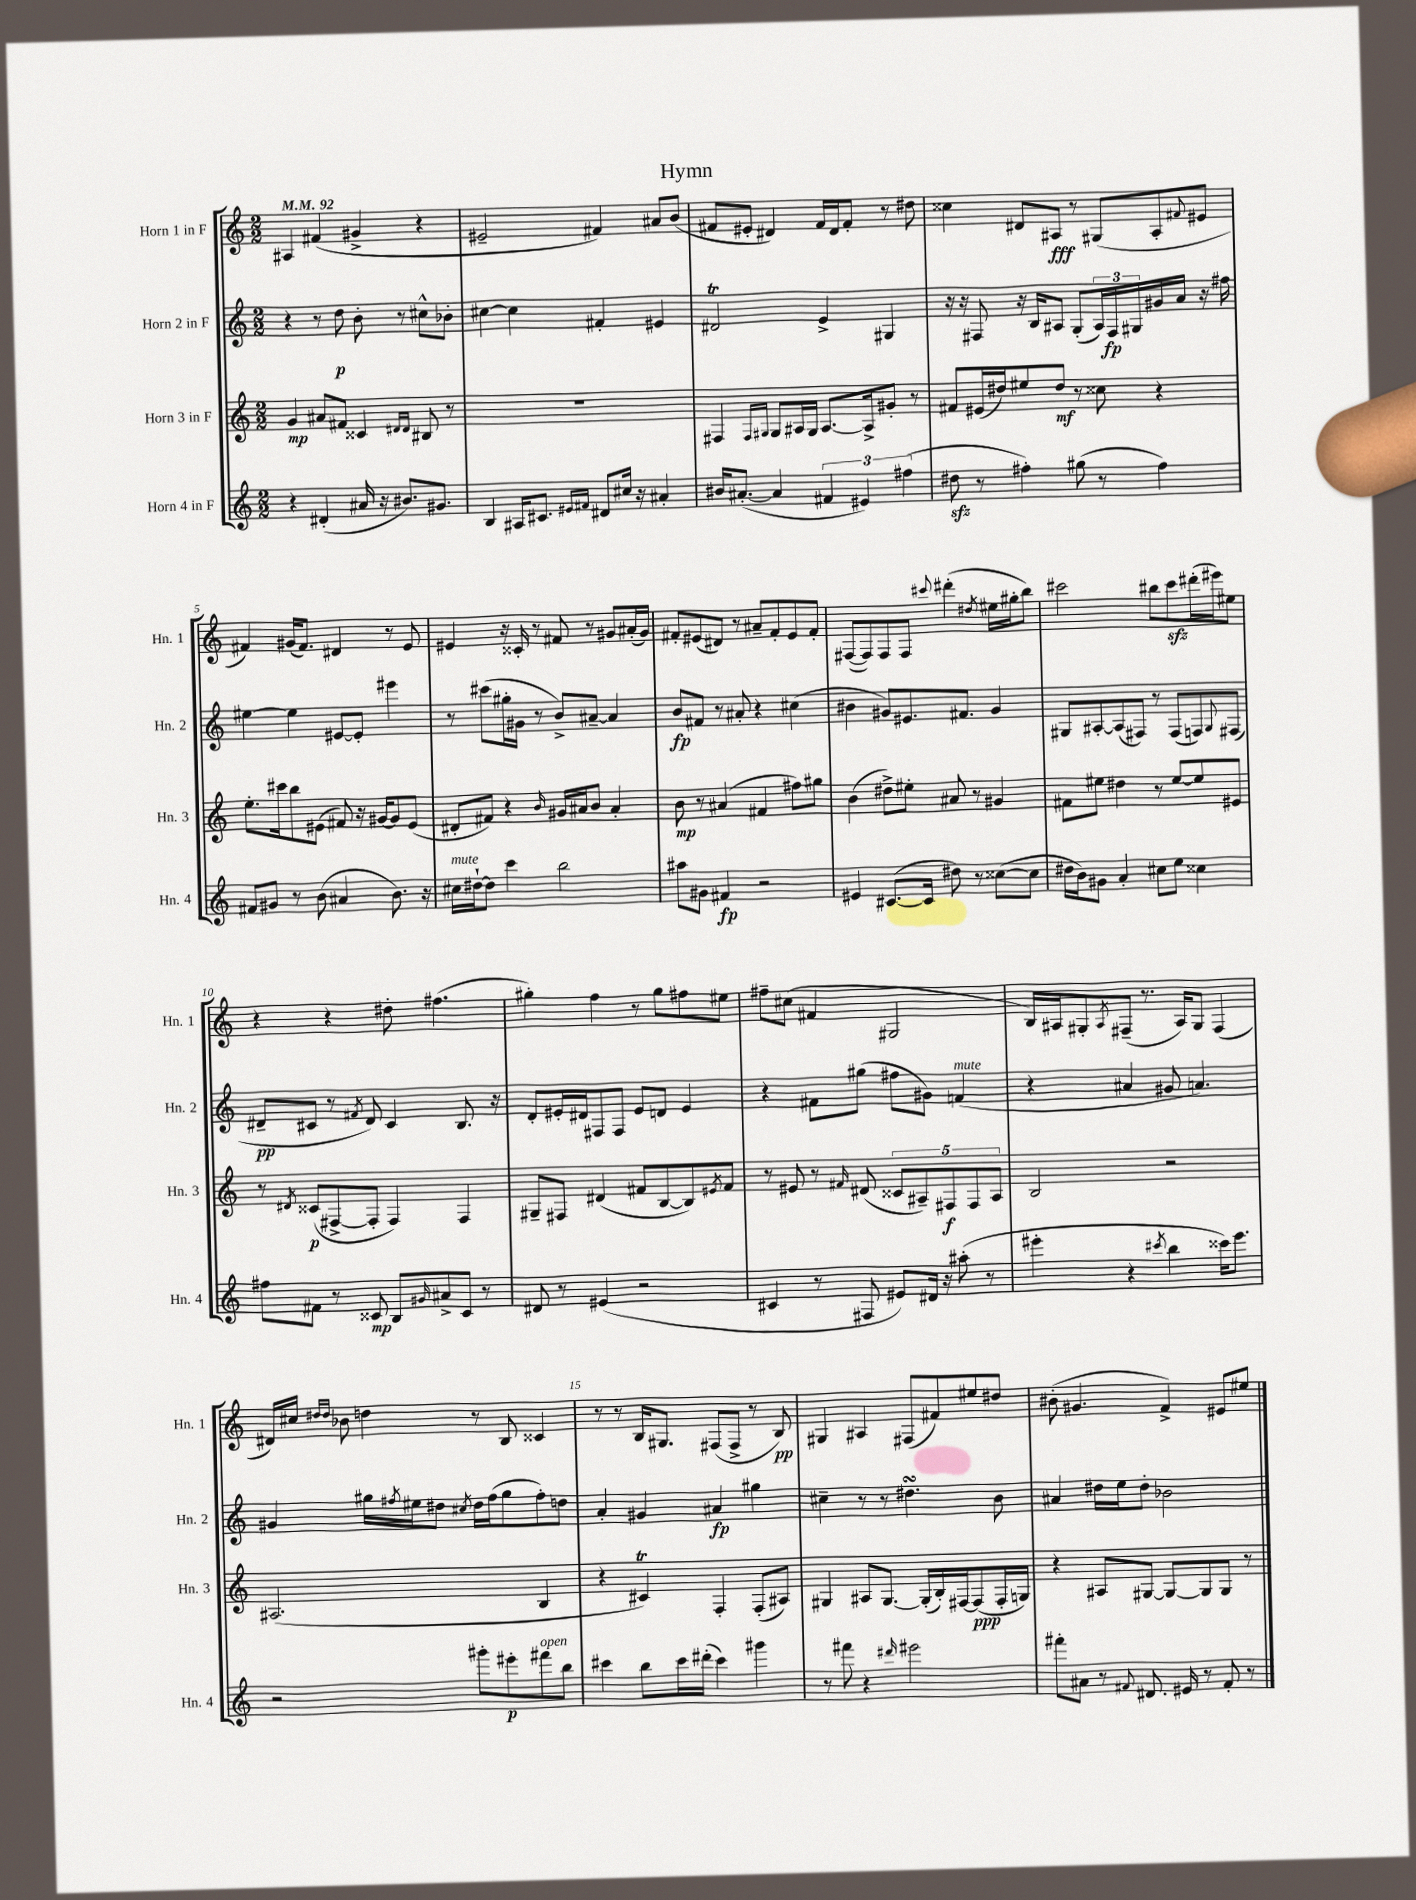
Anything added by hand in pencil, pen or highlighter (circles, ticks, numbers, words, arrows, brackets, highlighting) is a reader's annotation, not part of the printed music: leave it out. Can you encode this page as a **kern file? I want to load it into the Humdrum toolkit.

**kern	**dynam	**kern	**dynam	**kern	**dynam	**kern	**dynam
*part4	*part4	*part3	*part3	*part2	*part2	*part1	*part1
*staff4	*staff4	*staff3	*staff3	*staff2	*staff2	*staff1	*staff1
*I"Horn 4 in F	*	*I"Horn 3 in F	*	*I"Horn 2 in F	*	*I"Horn 1 in F	*
*I'Hn. 4	*	*I'Hn. 3	*	*I'Hn. 2	*	*I'Hn. 1	*
*clefG2	*	*clefG2	*	*clefG2	*	*clefG2	*
*k[]	*	*k[]	*	*k[]	*	*k[]	*
*M2/2	*	*M2/2	*	*M2/2	*	*M2/2	*
*MM92	*	*MM92	*	*MM92	*	*MM92	*
=1	=1	=1	=1	=1	=1	=1	=1
4r	.	4g/	mp	4r	.	4A#X/	.
(4d#X'/	.	8a#X/L	.	8r	.	(4f#X/	.
.	.	8f#X/J	.	8dd\	p	.	.
16a#X/	.	4c##X/	.	8b'\	.	4g#X^/	.
16r	.	.	.	.	.	.	.
8.b#X/L)	.	.	.	8r	.	.	.
.	.	16qqd#X/LL	.	.	.	.	.
.	.	16qqd#/JJ	.	.	.	.	.
.	.	8B#X/	.	8cc#X^^\L	.	4r	.
8.g#X/J	.	.	.	.	.	.	.
.	.	8r	.	8b-X'\J	.	.	.
=2	=2	=2	=2	=2	=2	=2	=2
4B/	.	1r	.	[4cc#X\	.	2e#X~/	.
16A#X/KL	.	.	.	4cc#\]	.	.	.
8.c#X/J	.	.	.	.	.	.	.
16qqe#X/LL	.	.	.	.	.	.	.
16qqf#X/JJ	.	.	.	.	.	.	.
8d#X/L	.	.	.	4f#X'/	.	4f#X/)	.
16cc#X/Jk	.	.	.	.	.	.	.
16r	.	.	.	.	.	.	.
4a#X'/	.	.	.	4e#X/	.	8a#X/L	.
.	.	.	.	.	.	(8b/J	.
=3	=3	=3	=3	=3	=3	=3	=3
16b#X/KL	.	4F#X/	.	2d#Xt/	.	8f#X/L	.
([8.a#X'/J	.	.	.	.	.	.	.
.	.	.	.	.	.	8e#X'/J	.
.	.	16qqF#/LL	.	.	.	.	.
.	.	16qqG#X/JJ	.	.	.	.	.
4a#/]	.	8G#/L	.	.	.	4d#X/)	.
.	.	16A#X/L	.	.	.	.	.
.	.	16G#/JJ	.	.	.	.	.
6f#X/	.	[8.A#/L	.	4e^/	.	16f#/LL	.
.	.	.	.	.	.	16d#/J	.
.	.	.	.	.	.	8f#'/J	.
6e#X/)	.	.	.	.	.	.	.
.	.	16A#^/k]	.	.	.	.	.
.	.	8g#X'/J	.	4G#X/	.	8r	.
(6ff#X\	.	.	.	.	.	.	.
.	.	8r	.	.	.	8dd#X\	.
=4	=4	=4	=4	=4	=4	=4	=4
8dd#Xzz\	.	8f#X/L	.	16r	.	4cc##X\	.
.	.	.	.	16r	.	.	.
8r	.	(16e#X/L	.	8F#X/	.	.	.
.	.	16dd#X/J)	.	.	.	.	.
4ff#X'\)	.	8ee#X/	.	16r	.	8d#X/L	.
.	.	.	.	16B/KL	.	.	.
.	.	8dd#/J	mf	8A#X/J	.	8A#X/J	fff
(8gg#X\	.	8r	.	(8G'/L	.	8r	.
8r	.	8cc##X\	.	24A#/L)	.	(8G#X/L	.
.	.	.	.	24F#/	fp	.	.
.	.	.	.	24G#X/	.	.	.
4ff#\)	.	4r	.	16g#X/	.	8A#'/	.
.	.	.	.	16a/JJ	.	.	.
.	.	.	.	.	.	8qqf#X/	.
.	.	.	.	16r	.	8e#X/J	.
.	.	.	.	16ff#X\	.	.	.
!!LO:LB:g=z
=5	=5	=5	=5	=5	=5	=5	=5
8f#X/L	.	8.ee'\L	.	[4ee#X\	.	4f#X/)	.
8g#X/J	.	.	.	.	.	.	.
.	.	16ccc#X\k	.	.	.	.	.
8r	.	8bb\	.	4ee#\]	.	(16g#X/KL	.
.	.	.	.	.	.	8.f#/J)	.
(8b\	.	(8e#X\J	.	.	.	.	.
4a#X/	.	8f#X/)	.	[8e#X/L	.	4d#X/	.
.	.	16r	.	8e#'/J]	.	.	.
.	.	[16g#X/KL	.	.	.	.	.
8.b\)	.	8g#/]	.	4eee#X\	.	8r	.
.	.	(8e#/J	.	.	.	8e/	.
16r	.	.	.	.	.	.	.
=6	=6	=6	=6	=6	=6	=6	=6
!LO:TX:a:i:t=mute	!	!	!	!	!	!	!
16cc#X\LL	.	8d#X'/L	.	8r	.	4e#X/	.
[16dd#X`\J	.	.	.	.	.	.	.
8dd#\J]	.	8f#X/J)	.	(8ccc#X\L	.	.	.
4ccc\	.	4r	.	16gg#X'\L	.	16r	.
.	.	.	.	16g#X\JJ	.	16c##X'/	.
.	.	.	.	8r	.	8r	.
.	.	16qqb/	.	.	.	.	.
2bb\	.	16g#X/LL	.	8b^/L)	.	8f#X/	.
.	.	16a#X/J	.	.	.	.	.
.	.	8b/J	.	[8a#X~/J	.	8r	.
.	.	4a#'/	.	4a#/]	.	8g#X/L	.
.	.	.	.	.	.	(16a#X'/L	.
.	.	.	.	.	.	16g#/JJ)	.
=7	=7	=7	=7	=7	=7	=7	=7
8aa#X\L	.	8b\	mp	8b/L	fp	8f#X'/L	.
8g#X\J	.	8r	.	8f#X/J	.	(8e#X/	.
4f#X/	fp	(4a#X/	.	8r	.	8d#X/J)	.
.	.	.	.	8a#X'/	.	8r	.
2r	.	4f#X/	.	4r	.	8a#X~/L	.
.	.	.	.	.	.	8f#'/	.
.	.	8ff#X\L)	.	(4cc#X\	.	8e#/	.
.	.	8gg#X\J	.	.	.	8f#'/J	.
=8	=8	=8	=8	=8	=8	=8	=8
4e#X/	.	(4b\	.	4b#X\	.	([8F#X/L	.
.	.	.	.	.	.	8F#/])	.
([8.c#X/L	.	8dd#X^\L)	.	8g#X/L)	.	8F#/	.
.	.	8ee#X'\J	.	8.e#X/	.	8F#/J	.
16c#/Jk]	.	.	.	.	.	.	.
.	.	.	.	.	.	8qqccc#X/	.
8dd#X\)	.	8a#X/	.	.	.	(4ddd#X'\	.
.	.	.	.	8.f#X/J	.	.	.
8r	.	8r	.	.	.	.	.
.	.	.	.	.	.	8qdd#X/	.
([8cc##X\L	.	4g#X/	.	4g#/	.	16ee#X\LL	.
.	.	.	.	.	.	16gg#X'\J	.
8cc##\J]	.	.	.	.	.	8bb\J)	.
=9	=9	=9	=9	=9	=9	=9	=9
16dd#X\LL	.	8f#X\L	.	8G#X/L	.	2ccc#X\	.
16b\J)	.	.	.	.	.	.	.
8g#X\J	.	8ee#X\J	.	[8A#X'/	.	.	.
4a'/	.	4dd#X\	.	(8A#/]	.	.	.
.	.	.	.	8F#X/J)	.	.	.
8cc#X\L	.	8r	.	8r	.	8bb#X\L	.
8ee\J	.	[8ee#/L	.	(8F#/L	.	8ccc#zz\	.
4cc##X\	.	8ee#/]	.	8Fn/)	.	(16ddd#X'\L	.
.	.	.	.	.	.	16eee#X\J)	.
.	.	.	.	8qqG#/	.	.	.
.	.	8e#X/J	.	(8F#X/J	.	8ee#X\J	.
!!LO:LB:g=z
=10	=10	=10	=10	=10	=10	=10	=10
8ff#X\L	.	8r	.	8d#X~/L	pp	4r	.
.	.	8qd#X/	.	.	.	.	.
8f#X\J	.	(8c##X/L	p	8c#X/J	.	.	.
8r	.	[8F#X^/	.	8r	.	4r	.
.	.	.	.	8qf#X/	.	.	.
8c##X/	mp	8F#'/J]	.	8d#/)	.	.	.
8B/L	.	4F#/)	.	4c#/	.	8dd#X'\	.
16qqg#X/	.	.	.	.	.	.	.
8a#X^/	.	.	.	.	.	(4.ff#X\	.
8c##/J	.	4F#/	.	8.B/	.	.	.
8r	.	.	.	.	.	.	.
.	.	.	.	16r	.	.	.
=11	=11	=11	=11	=11	=11	=11	=11
8d#X/	.	8G#X~/L	.	8d'/L	.	4gg#X'\)	.
8r	.	8F#X/J	.	16e#X'/L	.	.	.
.	.	.	.	16d#X/J	.	.	.
(4e#X/	.	(4d#X/	.	8F#X/	.	4ff\	.
.	.	.	.	8F#/J	.	.	.
2r	.	8f#X/L	.	8e#/L	.	8r	.
.	.	[8B/	.	8dn/J	.	8gg#\L	.
.	.	8B/])	.	4e#/	.	8ff#X\	.
.	.	8qe#X/	.	.	.	.	.
.	.	8f#/J	.	.	.	8ee#X\J	.
=12	=12	=12	=12	=12	=12	=12	=12
4c#X/	.	8r	.	4r	.	8ff#X~\L	.
.	.	8e#X/	.	.	.	(8cc#X\J	.
8r	.	8r	.	8f#X\L	.	4f#X/	.
.	.	16qqf#X/	.	.	.	.	.
8F#X/	.	(8d#X/	.	(8gg#X\J	.	.	.
8e#X/L)	.	10c##X/L	.	8ff#X\L	.	2G#X/	.
.	.	10A#X~/)	.	.	.	.	.
16d#X/Jk	.	.	.	8g#X\J)	.	.	.
16r	.	.	.	.	.	.	.
.	.	10F#X/	f	.	.	.	.
!	!	!	!	!LO:TX:a:i:t=mute	!	!	!
(8aa#X'\	.	.	.	(4fn/	.	.	.
.	.	10F#/	.	.	.	.	.
8r	.	.	.	.	.	.	.
.	.	10A#/J	.	.	.	.	.
=13	=13	=13	=13	=13	=13	=13	=13
4eee#X'\	.	2B/	.	4r	.	16B/LL)	.
.	.	.	.	.	.	16A#X/J	.
.	.	.	.	.	.	8G#X'/	.
.	.	.	.	.	.	8qA#/	.
4r	.	.	.	4a#X/	.	(8F#X~/J	.
.	.	.	.	.	.	8.r	.
8qccc#X/	.	.	.	.	.	.	.
4bb\	.	2r	.	8g#X/	.	.	.
.	.	.	.	.	.	16A#/KL)	.
.	.	.	.	4.an/)	.	8G#/J	.
16ccc##X\KL)	.	.	.	.	.	(4F#/	.
8.eee#\J	.	.	.	.	.	.	.
!!LO:LB:g=z
=14	=14	=14	=14	=14	=14	=14	=14
2r	.	(2.A#X/	.	4g#X/	.	16d#X/LL)	.
.	.	.	.	.	.	16cc#X/JJ	.
.	.	.	.	.	.	16qqdd#X/LL	.
.	.	.	.	.	.	16qqdd#/JJ	.
.	.	.	.	.	.	8b-X\	.
.	.	.	.	16gg#X\LL	.	4ddn\	.
.	.	.	.	8qff#X/	.	.	.
.	.	.	.	16ee#X\J	.	.	.
.	.	.	.	8dd#X\J	.	.	.
.	.	.	.	8qcc#X/	.	.	.
8ggg#X'\L	.	.	.	16dd#\LL	.	8r	.
.	.	.	.	(16ff#\J	.	.	.
8eee#X'\	p	.	.	8gg#\	.	8B/	.
!LO:TX:a:i:t=open	!	!	!	!	!	!	!
8fff#X\	.	4B/	.	8ff#'\)	.	4c##X/	.
8bb\J	.	.	.	8ddn\J	.	.	.
=15	=15	=15	=15	=15	=15	=15	=15
4ccc#X\	.	4r	.	4a'/	.	8r	.
.	.	.	.	.	.	8r	.
8bb\L	.	4c#Xt/)	.	4g#X/	.	16B/KL	.
.	.	.	.	.	.	8.G#X/J	.
16ccc#\L	.	.	.	.	.	.	.
(16ddd#X'\JJ	.	.	.	.	.	.	.
4ccc#\)	.	4F'/	.	4a#X/	fp	(8F#X/L	.
.	.	.	.	.	.	8F#^/J	.
4ggg#X\	.	(8F'/L	.	4gg#X\	.	8r	.
.	.	8A#X/J)	.	.	.	8B/)	pp
=16	=16	=16	=16	=16	=16	=16	=16
8r	.	4G#X/	.	4cc#X~\	.	4G#X/	.
8fff#X\	.	.	.	.	.	.	.
4r	.	8A#X/L	.	8r	.	4A#X/	.
.	.	[8.G#/J	.	8r	.	.	.
16qqddd#X/	.	.	.	.	.	.	.
2eee#X\	.	.	.	4.dd#XsSsS\	.	(8F#X/L	.
.	.	(16G#'/LL]	.	.	.	.	.
.	.	16B'/)	.	.	.	8f#X/)	.
.	.	[16F#X/J	.	.	.	.	.
.	.	(8F#/]	ppp	.	.	8ee#X/	.
.	.	16F#'/L	.	8b\	.	8dd#X/J	.
.	.	16Gn/JJ)	.	.	.	.	.
=17	=17	=17	=17	=17	=17	=17	=17
8fff#X'\L	.	4r	.	4a#X/	.	(8b#X'\	.
8a#X\J	.	.	.	.	.	4.g#X/	.
8r	.	8A#X/L	.	16dd#X\LL	.	.	.
.	.	.	.	16ee\J	.	.	.
8qqf#X/	.	.	.	.	.	.	.
8.d#X/	.	[8G#X/J	.	8dd#'\J	.	.	.
.	.	8G#/L_	.	2b-X\	.	4f^/)	.
16e#X/	.	.	.	.	.	.	.
8r	.	8G#/]	.	.	.	.	.
8f#'/	.	8G#/J	.	.	.	8e#X/L	.
8r	.	8r	.	.	.	8ee#X/J	.
==	==	==	==	==	==	==	==
*-	*-	*-	*-	*-	*-	*-	*-
